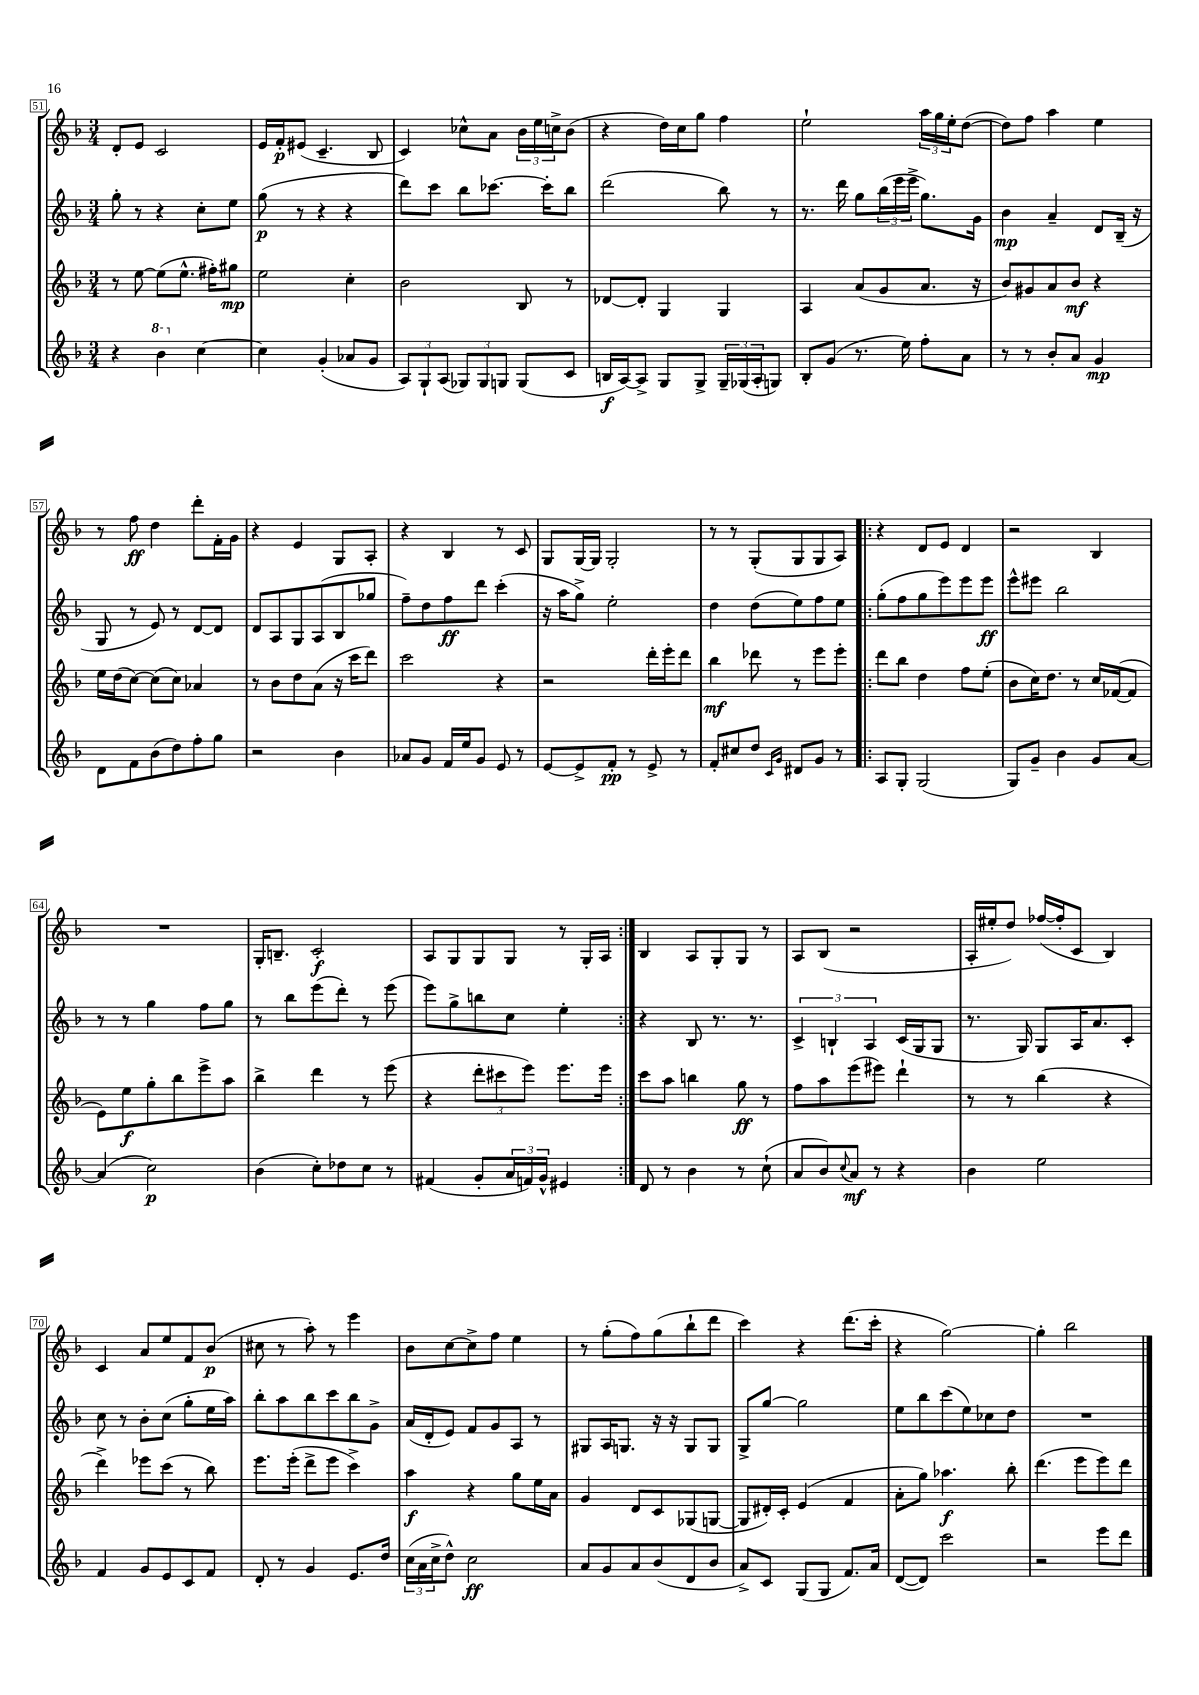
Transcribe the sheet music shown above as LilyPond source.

<<
\new StaffGroup <<
\new Staff = "s0" {
    \clef treble \key f \major \numericTimeSignature \time 3/4
    d'8-. e'8 c'2 |
    e'16 f'16-.\p eis'8( c'4.-- bes8 |
    c'4) ces''8-^ a'8 \tuplet 3/2 { bes'16 e''16 c''16-> } bes'8( |
    r4 d''16) c''16 g''8 f''4 |
    e''2-! \tuplet 3/2 { a''16 g''16 e''16-. } d''8~( |
    d''8) f''8 a''4 e''4 |
    r8 f''8\ff d''4 d'''8-. f'16-. g'16 |
    r4 e'4 g8 a8-. |
    r4 bes4 r8 c'8 |
    g8 g16~ g16 g2-. |
    r8 r8 g8-.( g8 g8 a8) |
    \repeat volta 2 { r4 d'8 e'8 d'4 |
    r2 bes4 |
    R2. |
    g16-. b8.-- c'2-.\f |
    a8 g8 g8 g8 r8 g16-. a16 | }
    bes4 a8 g8-. g8 r8 |
    a8 bes8( r2 |
    a16-. eis''16-. d''8) fes''16~( fes''16-. c'8 bes4) |
    c'4 a'8 e''8 f'8 bes'8\p( |
    cis''8 r8 a''8-.) r8 e'''4 |
    bes'8 c''8~ c''8-> f''8 e''4 |
    r8 g''8-.( f''8) g''8( bes''8-! d'''8 |
    c'''4) r4 d'''8.( c'''16-. |
    r4 g''2~) |
    g''4-. bes''2 \bar "|." |
}
\new Staff = "s1" {
    \clef treble \key f \major \numericTimeSignature \time 3/4
    g''8-. r8 r4 c''8-. e''8 |
    g''8\p( r8 r4 r4 |
    d'''8) c'''8 bes''8 ces'''8.~ ces'''16-. bes''8 |
    d'''2( bes''8) r8 |
    r8. d'''16 g''8 \tuplet 3/2 { bes''16( e'''16 e'''16-> } g''8.) g'16 |
    bes'4\mp a'4-- d'8 bes16--( r16 |
    g8 r8 e'8) r8 d'8~ d'8 |
    d'8 a8 g8 a8( bes8 ges''8 |
    f''8--) d''8 f''8\ff d'''8 c'''4-.( |
    r16 a''16 g''8->) e''2-. |
    d''4 d''8( e''8) f''8 e''8 |
    \repeat volta 2 { g''8-.( f''8 g''8 e'''8) e'''8 e'''8\ff |
    e'''8-^ eis'''8 bes''2 |
    r8 r8 g''4 f''8 g''8 |
    r8 bes''8 e'''8( d'''8-.) r8 e'''8( |
    e'''8) g''8-> b''8 c''8 e''4-. | }
    r4 bes8 r8. r8. |
    \tuplet 3/2 { c'4-> b4-! a4 } c'16( g16 g8 |
    r8. g16) g8 a16 a'8. c'8-. |
    c''8 r8 bes'8-. c''8( g''8-. e''16 a''16) |
    bes''8-. a''8 bes''8 c'''8 bes''8 g'8-> |
    a'16( d'16-. e'8) f'8 g'8 a8 r8 |
    gis8 a16 g8. r16 r16 g8 g8 |
    g8-> g''8~ g''2 |
    e''8 bes''8 c'''8( e''8) ces''8 d''8 |
    R2. \bar "|." |
}
\new Staff = "s2" {
    \clef treble \key f \major \numericTimeSignature \time 3/4
    r8 e''8~ e''8( e''8.-^ fis''16-.) gis''8\mp |
    e''2 c''4-. |
    bes'2 bes8 r8 |
    des'8~ des'8-. g4 g4 |
    a4 a'8( g'8 a'8. r16 |
    bes'8) gis'8 a'8 bes'8\mf r4 |
    e''16 d''16( c''8~) c''8( c''8) aes'4 |
    r8 bes'8 d''8 a'8( r16 c'''16 d'''8) |
    c'''2 r4 |
    r2 d'''16-. e'''16-. d'''8 |
    bes''4\mf des'''8 r8 e'''8 e'''8-. |
    \repeat volta 2 { d'''8 bes''8 d''4 f''8 e''8-.( |
    bes'8 c''16) d''8. r8 c''16 fes'16~( fes'8 |
    e'8) e''8\f g''8-. bes''8 e'''8-> a''8 |
    bes''4-> d'''4 r8 e'''8( |
    r4 \tuplet 3/2 { d'''8-. cis'''8 e'''8) } e'''8. e'''16 | }
    c'''8 a''8 b''4 g''8\ff r8 |
    f''8 a''8 e'''8( eis'''8) d'''4-! |
    r8 r8 bes''4( r4 |
    d'''4->) ees'''8 c'''8( r8 bes''8) |
    e'''8. e'''16-.( d'''8-> e'''8 c'''4->) |
    a''4\f r4 g''8 e''16 a'16 |
    g'4 d'8 c'8 ges8( g8~ |
    g8 dis'16-.) c'16-. e'4( f'4 |
    a'8-. g''8) aes''4.\f bes''8-. |
    d'''4.( e'''8 e'''8) d'''8 \bar "|." |
}
\new Staff = "s3" {
    \clef treble \key f \major \numericTimeSignature \time 3/4
    r4 \ottava #1 bes''4 \ottava #0 c''4~ |
    c''4 g'4-.( aes'8 g'8 |
    \tuplet 3/2 { a8) g8-! a8( } \tuplet 3/2 { ges8) ges8 g8 } g8( c'8 |
    b16\f a16~) a8-> g8 g8-> \tuplet 3/2 { g16-- ges16( a16-. } g8) |
    bes8-. g'8( r8. e''16) f''8-. a'8 |
    r8 r8 bes'8-. a'8 g'4\mp |
    d'8 f'8 bes'8( d''8) f''8-. g''8 |
    r2 bes'4 |
    aes'8 g'8 f'16 e''16 g'8 e'8 r8 |
    e'8~ e'8-> f'8-.\pp r8 e'8-> r8 |
    f'8-. cis''8 d''8 \grace { c'16 g'16 } dis'8 g'8 r8 |
    \repeat volta 2 { a8 g8-. g2( |
    g8) g'8-- bes'4 g'8 a'8~ |
    a'4( c''2\p) |
    bes'4( c''8-.) des''8 c''8 r8 |
    fis'4( g'8-. \tuplet 3/2 { a'16 f'16) g'16-^ } eis'4 | }
    d'8 r8 bes'4 r8 c''8-!( |
    a'8 bes'8) \appoggiatura { c''8 } a'8\mf r8 r4 |
    bes'4 e''2 |
    f'4 g'8 e'8 c'8 f'8 |
    d'8-. r8 g'4 e'8. d''16 |
    \tuplet 3/2 { c''16( a'16 c''16-> } d''8-^) c''2\ff |
    a'8 g'8 a'8 bes'8( d'8 bes'8 |
    a'8->) c'8 g8( g8 f'8.) a'16 |
    d'8~( d'8) c'''2 |
    r2 e'''8 d'''8 \bar "|." |
}
>>
>>
\layout { \context { \Score currentBarNumber = #51 \override BarNumber.stencil = #(make-stencil-boxer 0.1 0.3 ly:text-interface::print) } }
